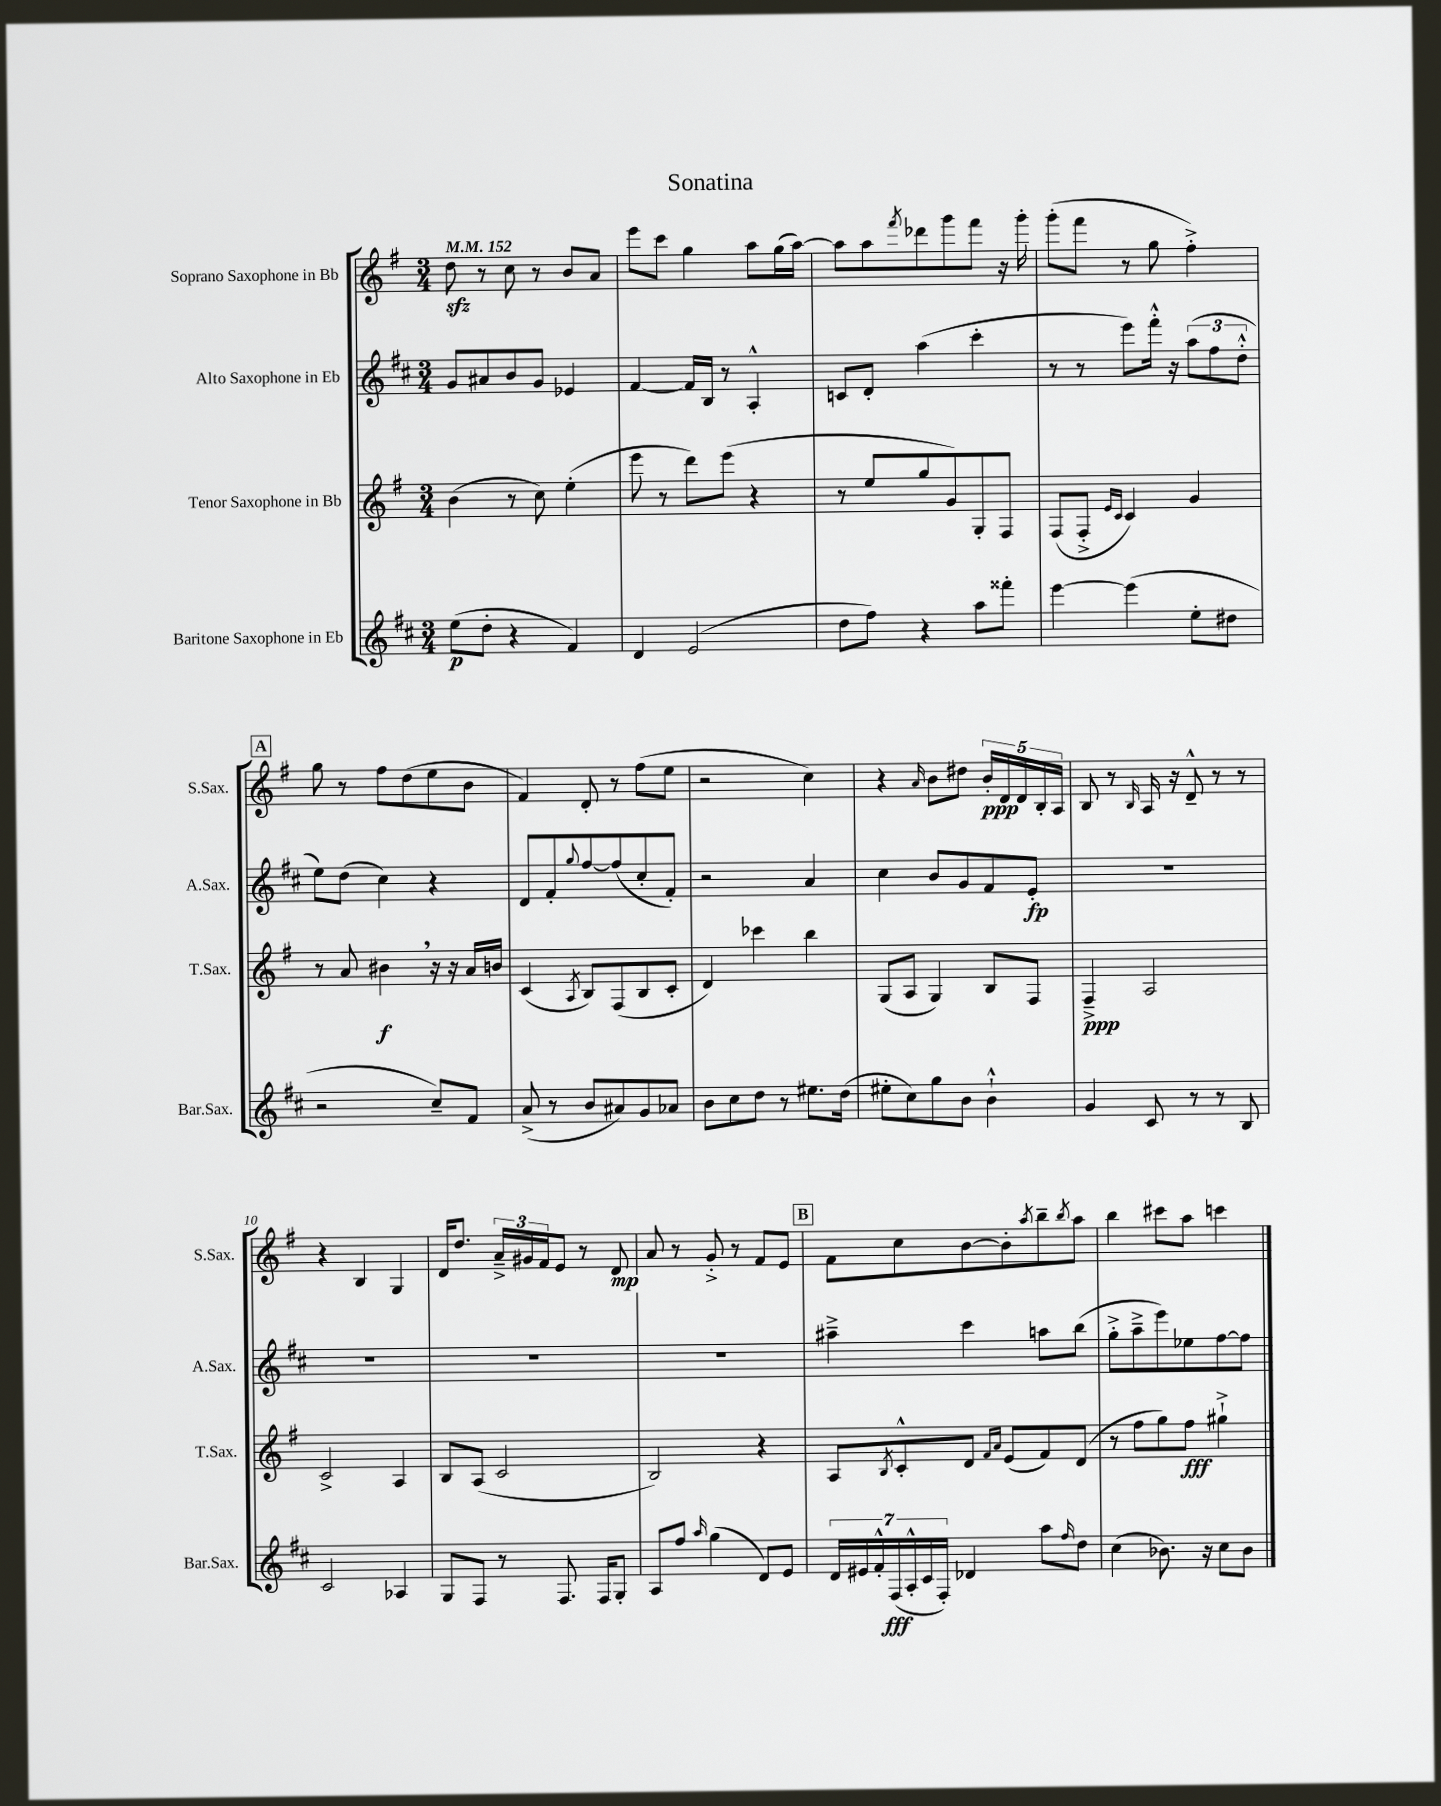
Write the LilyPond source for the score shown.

\header { title = "Sonatina" }
<<
\new StaffGroup <<
\new Staff = "s0" \with { instrumentName = "Soprano Saxophone in Bb" shortInstrumentName = "S.Sax." } {
    \clef treble \key g \major \numericTimeSignature \time 3/4 \tempo 4 = 152
    d''8\sfz r8 c''8 r8 b'8 a'8 |
    e'''8 c'''8 g''4 a''8 g''16( a''16~) |
    a''8 a''8 \acciaccatura { fis'''8 } des'''8 g'''8 fis'''8 r16 g'''16-. |
    g'''8-.( fis'''8 r8 g''8 fis''4-.->) |
    \mark \markup { \box "A" } g''8 r8 fis''8 d''8( e''8 b'8 |
    fis'4) d'8-. r8 fis''8( e''8 |
    r2 c''4) |
    r4 \grace { a'16 } b'8 dis''8 \tuplet 5/4 { b'16-.\ppp d'16 d'16 b16-. a16 } |
    b8 r8 \grace { b16 } a16 r16 d'8---^ r8 r8 |
    r4 b4 g4 |
    d'16 d''8. \tuplet 3/2 { a'16---> gis'16 fis'16 } e'8 r8 d'8\mp |
    a'8 r8 g'8-.-> r8 fis'8 e'8 |
    \mark \markup { \box "B" } fis'8 c''8 b'8~ b'8-. \acciaccatura { a''8 } b''8-- \acciaccatura { b''8 } a''8 |
    b''4 cis'''8 a''8 c'''4 \bar "|." |
}
\new Staff = "s1" \with { instrumentName = "Alto Saxophone in Eb" shortInstrumentName = "A.Sax." } {
    \clef treble \key d \major \numericTimeSignature \time 3/4
    g'8 ais'8 b'8 g'8 ees'4 |
    fis'4~ fis'16 b16 r8 a4-.-^ |
    c'8 d'8-. a''4( cis'''4-. |
    r8 r8 e'''8) fis'''16-.-^ r16 \tuplet 3/2 { a''8( fis''8 d''8-.-^ } |
    \mark \markup { \box "A" } e''8) d''8( cis''4) r4 |
    d'8 fis'8-. \appoggiatura { g''8 } fis''8~ fis''8( cis''8-. fis'8-.) |
    r2 a'4 |
    cis''4 b'8 g'8 fis'8 e'8-.\fp |
    R2. |
    R2. |
    R2. |
    R2. |
    \mark \markup { \box "B" } ais''4---> cis'''4 a''8 b''8( |
    g''8-.-> a''8---> e'''8) ees''8 fis''8~ fis''8 \bar "|." |
}
\new Staff = "s2" \with { instrumentName = "Tenor Saxophone in Bb" shortInstrumentName = "T.Sax." } {
    \clef treble \key g \major \numericTimeSignature \time 3/4
    b'4( r8 c''8) e''4-.( |
    e'''8 r8 d'''8) e'''8( r4 |
    r8 e''8 g''8 g'8) g8-. fis8 |
    fis8( fis8-.-> \grace { e'16 c'16 } c'4) g'4 |
    \mark \markup { \box "A" } r8 a'8 bis'4\f \breathe r16 r16 a'16 b'16 |
    c'4( \acciaccatura { a8 } b8) fis8( b8 c'8-. |
    d'4) ces'''4 b''4 |
    g8( a8 g4) b8 fis8 |
    fis4--->\ppp a2 |
    c'2-> a4 |
    b8 a8( c'2 |
    b2) r4 |
    \mark \markup { \box "B" } a8 \acciaccatura { b8 } c'8-.-^ d'8 \grace { fis'16 a'16 } e'8( fis'8) d'8( |
    r8 fis''8 g''8) fis''8\fff gis''4-!-> \bar "|." |
}
\new Staff = "s3" \with { instrumentName = "Baritone Saxophone in Eb" shortInstrumentName = "Bar.Sax." } {
    \clef treble \key d \major \numericTimeSignature \time 3/4
    e''8\p( d''8-. r4 fis'4) |
    d'4 e'2( |
    d''8 fis''8) r4 a''8 fisis'''8-. |
    e'''4~ e'''4( e''8-. dis''8 |
    \mark \markup { \box "A" } r2 cis''8--) fis'8 |
    a'8->( r8 b'8 ais'8) g'8 aes'8 |
    b'8 cis''8 d''8 r8 eis''8. d''16( |
    eis''8-. cis''8) g''8 b'8 b'4-!-^ |
    g'4 cis'8 r8 r8 b8 |
    cis'2 aes4 |
    g8 fis8 r8 fis8. fis16 g8-. |
    a8 fis''8 \grace { a''16 } g''4( d'8) e'8 |
    \mark \markup { \box "B" } \tuplet 7/4 { d'16 eis'16 fis'16-.-^ fis16\fff( a16-.-^ cis'16 fis16-.) } des'4 a''8 \grace { fis''16 } d''8 |
    cis''4( bes'8.) r16 cis''8 bes'8 \bar "|." |
}
>>
>>
